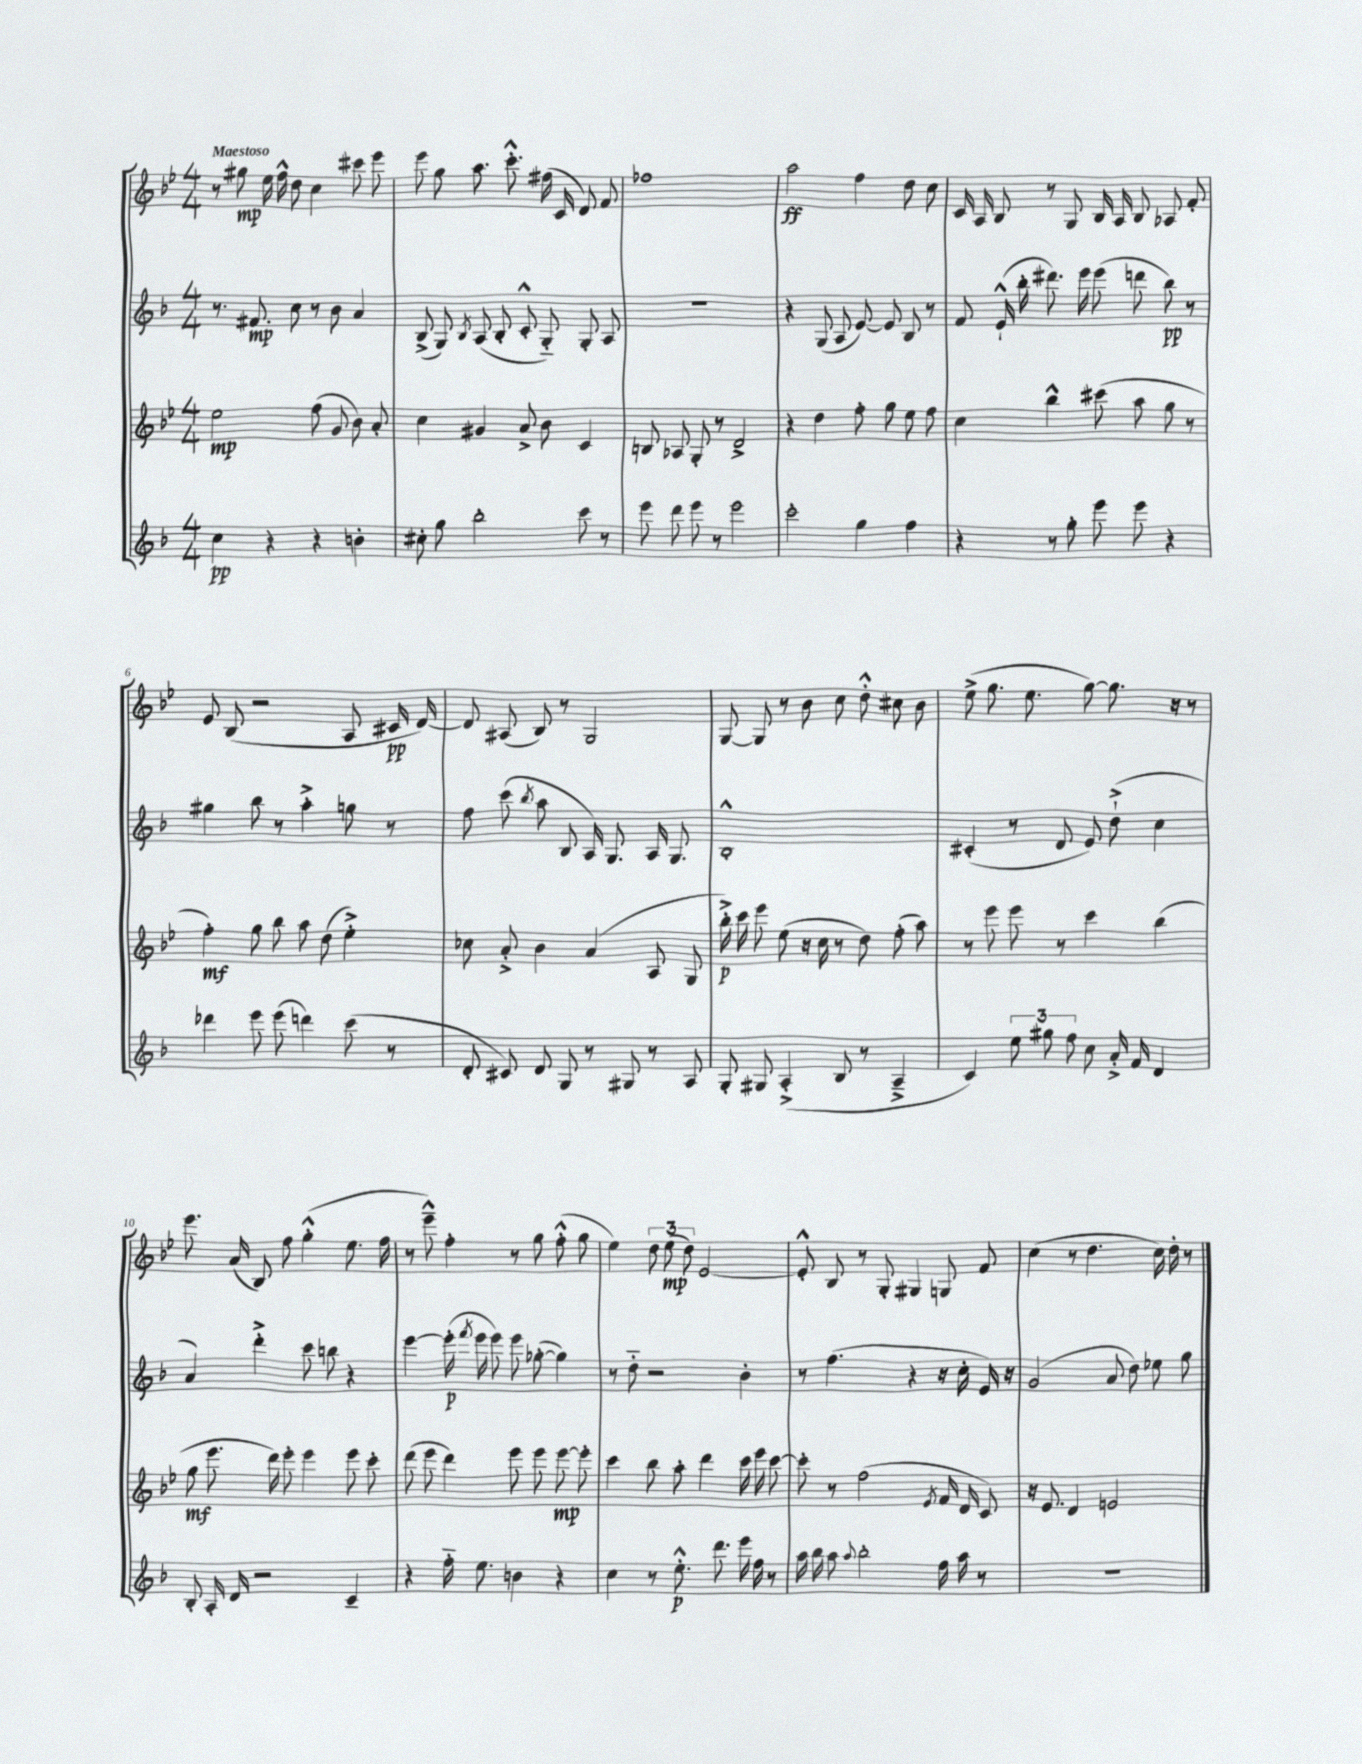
<<
\new StaffGroup <<
\new Staff = "s0" {
    \clef treble \key bes \major \numericTimeSignature \time 4/4 \tempo "Maestoso"
    \autoBeamOff r8 gis''8\mp ees''16 f''16-^ d''8 c''4 cis'''8 ees'''8 |
    ees'''8 g''8 a''8. c'''8.-.-^ fis''16( c'16 d'8) f'8 |
    fes''1 |
    a''2\ff f''4 d''8 c''8 |
    c'16 a16 bes8 r8 g8 bes16 a16 bes8 aes8 f'8-. |
    ees'8 bes8( r2 a8 cis'16\pp d'16~) |
    d'8 ais8( bes8) r8 g2 |
    g8~ g8 r8 bes'8 c''8 d''8-.-^ cis''8 bes'8 |
    ees''8->( g''8. ees''8. g''8~) g''8. r16 r8 |
    ees'''8. a'16( bes8) f''8 g''4-.-^( ees''8. f''16 |
    r8 ees'''8---^) f''4-. r8 g''8 f''8-.-^( g''8 |
    ees''4) \tuplet 3/2 { d''8 ees''8\mp( d''8) } ees'2~ |
    ees'8-.-^ bes8 r8 g8-. gis4 g8 f'8 |
    c''4( r8 d''4. c''16) d''16-. r8 \bar "|." |
}
\new Staff = "s1" {
    \clef treble \key f \major \numericTimeSignature \time 4/4
    \autoBeamOff r8. fis'8.\mp c''8 r8 bes'8 a'4 |
    bes8->( g8) \acciaccatura { bes8 } a8( bes8-. c'8-.-^ g8-_) g8-. a8 |
    R1 |
    r4 g8( a8 e'8~) e'8 bes8 r8 |
    f'8 e'16-!-^( bes''16-. dis'''8.) e'''16 e'''8( d'''8 bes''8\pp) r8 |
    gis''4 bes''8 r8 a''4-.-> g''8 r8 |
    f''8 c'''8( \acciaccatura { bes''8 } a''8 bes8 a16) g8. a16 g8. |
    bes1-.-^ |
    cis'4-.( r8 d'8 e'8) d''8-!->( c''4 |
    a'4) d'''4-.-> c'''8 b''8 r4 |
    e'''4~ e'''16-.\p( \acciaccatura { f'''8 } e'''16 e'''8) e'''8 ges''8~-.( ges''4) |
    r8 d''8-_ r2 bes'4-. |
    r8 f''4.( r4 r16 c''16-. e'16) r16 |
    g'2( a'8 d''8) ees''8 g''8 \bar "|." |
}
\new Staff = "s2" {
    \clef treble \key bes \major \numericTimeSignature \time 4/4
    \autoBeamOff ees''2\mp f''8( g'8 bes'8) a'8-. |
    c''4 gis'4 a'8-> bes'8 c'4 |
    b8 aes8 g8-. r8 d'2-> |
    r4 d''4 f''8-. g''8 ees''8 f''8 |
    c''4 bes''4-^ cis'''8( a''8 g''8 r8 |
    f''4-.\mf) g''8 bes''8 a''8 d''8( ees''4-.->) |
    ces''8 a'8-.-> bes'4 a'4( a8 g8 |
    bes''16-.->\p) c'''16 ees'''8 ees''8( r16 c''16 r8 d''8) f''8-.( a''8) |
    r8 ees'''8 ees'''8 r8 c'''4 bes''4( |
    g''8\mf ees'''8. d'''16) ees'''8-. ees'''4 ees'''8 c'''8-. |
    d'''8( ees'''8 d'''4) ees'''8 ees'''8 ees'''8~\mp ees'''8-. |
    c'''4 bes''8 a''8-. d'''4 c'''16 ees'''16 c'''8~ |
    c'''8-. r8 f''2( \acciaccatura { ees'8 } f'16 d'16 c'8) |
    r16 ees'8. d'4 e'2 \bar "|." |
}
\new Staff = "s3" {
    \clef treble \key f \major \numericTimeSignature \time 4/4
    \autoBeamOff c''4\pp r4 r4 b'4-. |
    cis''8-. g''8 bes''2-. c'''8 r8 |
    e'''8 d'''8 e'''8 r8 e'''2 |
    c'''2-. g''4 f''4 |
    r4 r8 g''8-. e'''8 e'''8 r4 |
    des'''4 e'''8 e'''8( d'''4) c'''8( r8 |
    d'8-. cis'8) d'8 g8 r8 gis8 r8 a8 |
    g8-. gis8 a4-.->( bes8 r8 a4---> |
    c'4) \tuplet 3/2 { e''8 gis''8 f''8 } c''8 a'16-.-> f'16 d'4 |
    bes8-. a16-. d'16 r2 c'4-- |
    r4 f''16-_ e''8. b'4 r4 |
    c''4 r8 e''8.-.-^\p d'''8. e'''16 f''16 r8 |
    a''16 bes''16 a''8 \appoggiatura { a''8 } bes''2-. f''16 a''16 r8 |
    R1 \bar "|." |
}
>>
>>
